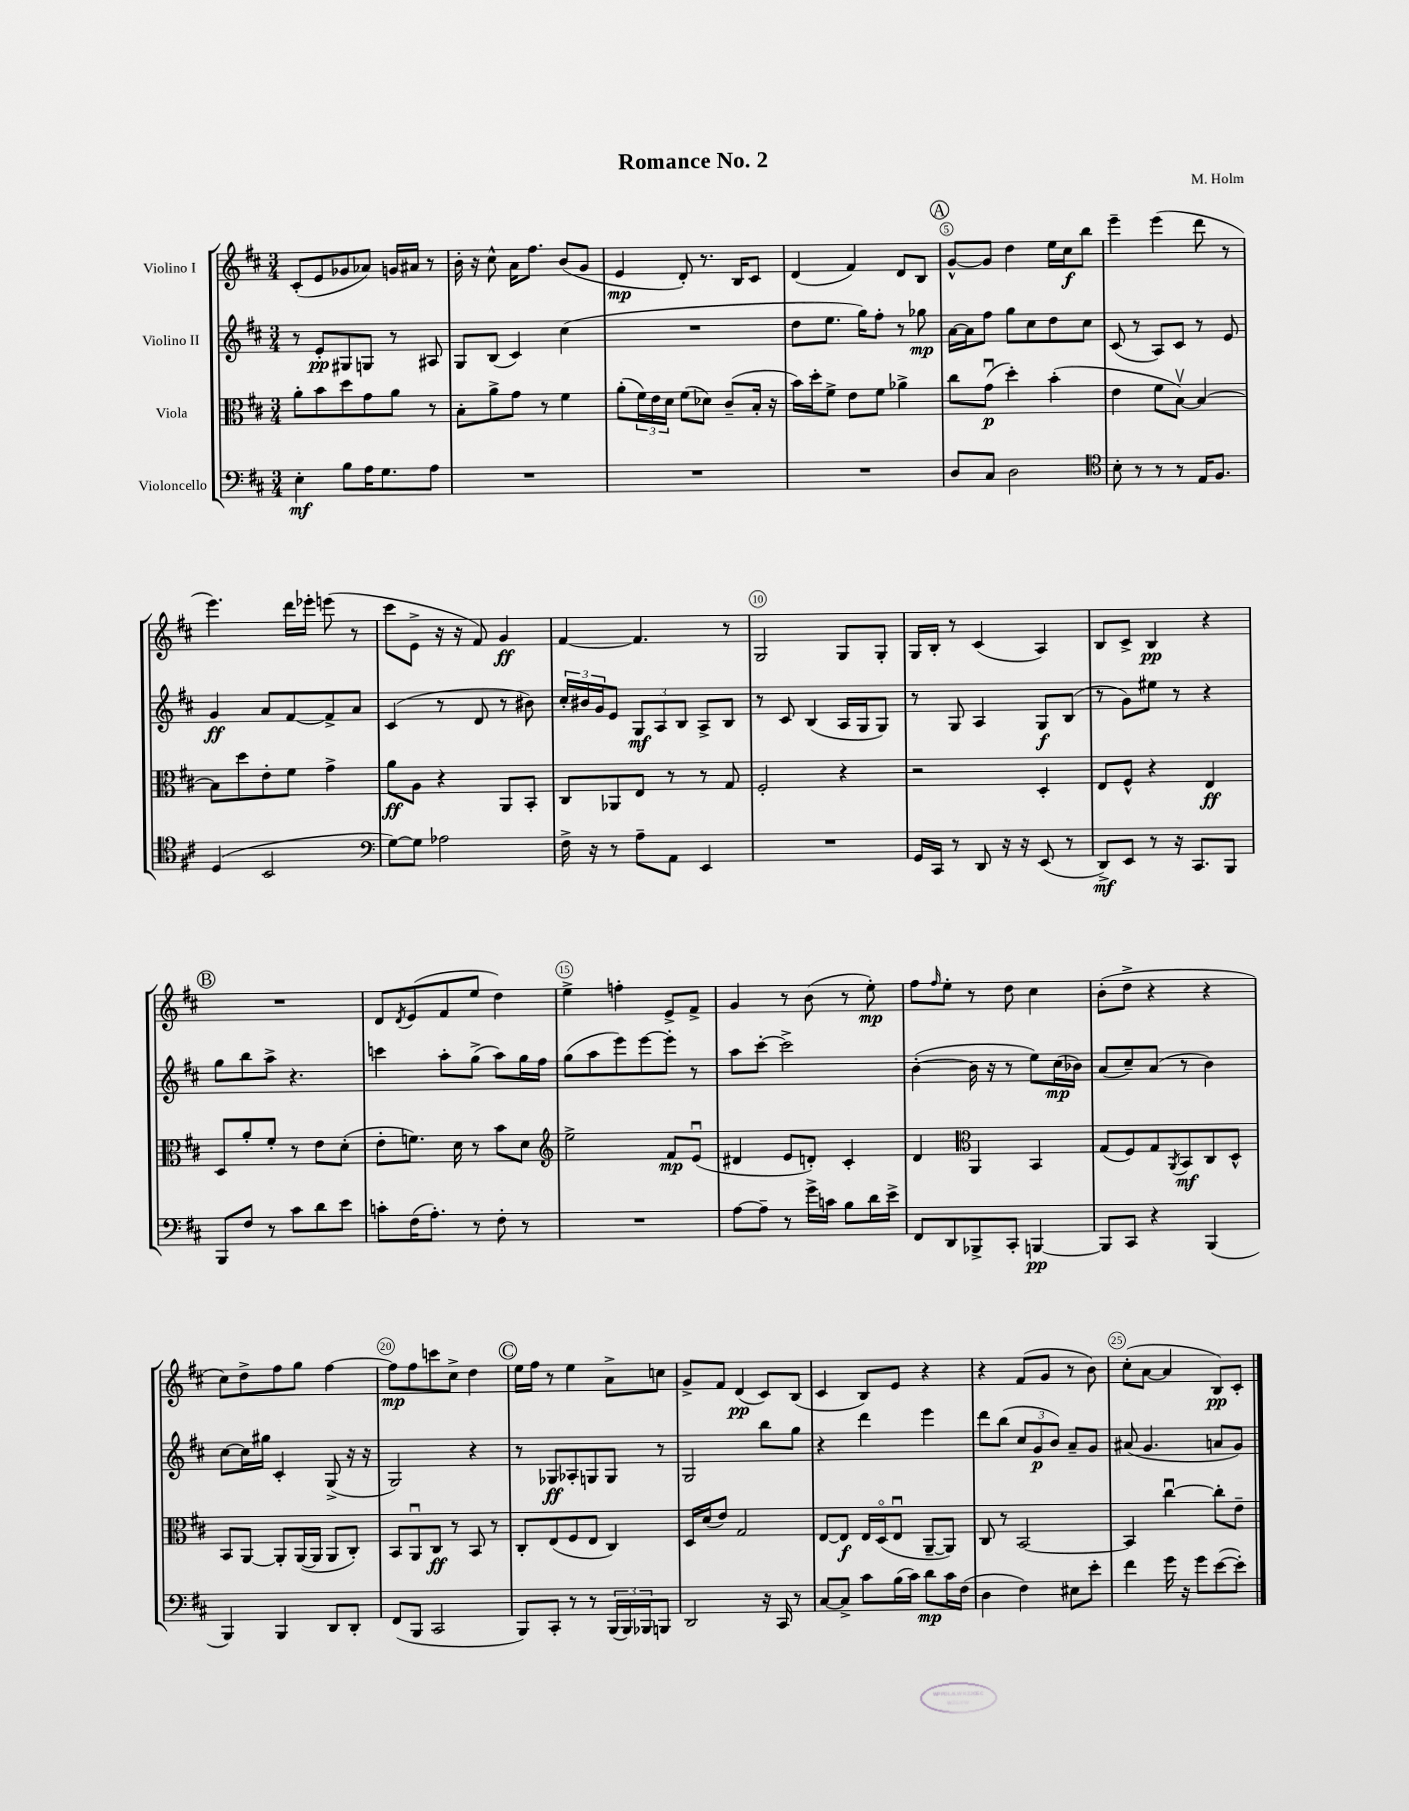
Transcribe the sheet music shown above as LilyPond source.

\header { title = "Romance No. 2" composer = "M. Holm" }
<<
\new StaffGroup <<
\new Staff = "s0" \with { instrumentName = "Violino I" } {
    \clef treble \key d \major \numericTimeSignature \time 3/4
    cis'8-.( e'8 ges'8 aes'8) g'16 ais'16 r8 |
    b'16-. r16 cis''8-^ a'16 fis''8. b'8( g'8 |
    e'4\mp d'8-.) r8. b16 cis'8 |
    d'4( fis'4) d'8 b8 |
    \mark \markup { \circle "A" } g'8~-^ g'8 d''4 e''16 cis''16\f b''8 |
    e'''4-- e'''4( d'''8 r8 |
    e'''4.) d'''16 ees'''16-. e'''8( r8 |
    cis'''8 e'8-> r16 r16 fis'8) g'4\ff |
    fis'4~ fis'4. r8 |
    g2 g8 g8-. |
    g16 b16-. r8 cis'4( a4) |
    b8 cis'8-> b4\pp r4 |
    \mark \markup { \circle "B" } R2. |
    d'8 \acciaccatura { d'8 } e'8( fis'8 e''8 d''4) |
    e''4-> f''4-. e'8-> fis'8-> |
    g'4 r8 b'8( r8 e''8-.\mp) |
    fis''8 \grace { fis''16 } e''8-. r8 d''8 cis''4 |
    b'8-.( d''8-> r4 r4 |
    cis''8) d''8-> fis''8 g''8 fis''4~ |
    fis''8\mp fis''8 c'''8 cis''8-> d''4 |
    \mark \markup { \circle "C" } e''16 fis''16 r8 e''4 a'8-> c''8 |
    g'8-> fis'8 d'4\pp( cis'8) b8( |
    cis'4 b8) e'8 r4 |
    r4 fis'8( g'8 r8 b'8) |
    cis''8-.( a'8~ a'4 b8\pp) cis'8-. \bar "|." |
}
\new Staff = "s1" \with { instrumentName = "Violino II" } {
    \clef treble \key d \major \numericTimeSignature \time 3/4
    r8 e'8-.\pp gis8 g8 r8 ais8 |
    g8 b8( cis'4) cis''4( |
    R2. |
    d''8 e''8. g''16) fis''8-. r8 ges''8\mp |
    \mark \markup { \circle "A" } a'16~ a'16 fis''8 g''8 cis''8 d''8 cis''8 |
    cis'8( r8 a8) cis'8 r8 e'8 |
    g'4\ff a'8 fis'8~ fis'8-> a'8 |
    cis'4( r8 d'8 r8 bis'8) |
    \tuplet 3/2 { cis''16-. bis'16 g'16 } e'8 \tuplet 3/2 { g8\mf a8 b8 } a8-> b8 |
    r8 cis'8 b4( a16 g16 g8) |
    r8 g8 a4 g8\f b8( |
    r8 g'8) eis''8 r8 r4 |
    \mark \markup { \circle "B" } g''8 b''8 a''8-> r4. |
    c'''4 a''8-. g''8->( a''8) g''16 fis''16 |
    g''8( a''8 e'''8) e'''8~ e'''8-. r8 |
    a''8 cis'''8~-. cis'''2-> |
    b'4~-.( b'16 r16 r8 e''8) cis''16\mp( bes'16) |
    a'8( cis''8--) a'8( r8 b'4) |
    cis''8~ cis''16 gis''16 cis'4-. g8->( r16 r16 |
    g2) r4 |
    \mark \markup { \circle "C" } r8 ges8\ff aes8-. g8 g8 r8 |
    g2 b''8 g''8 |
    r4 d'''4 e'''4 |
    d'''8 b''8( \tuplet 3/2 { cis''8 g'8\p b'8) } a'8-- g'8 |
    ais'8( g'4. a'8 g'8) \bar "|." |
}
\new Staff = "s2" \with { instrumentName = "Viola" } {
    \clef alto \key d \major \numericTimeSignature \time 3/4
    a'8-. b'8 d''8 g'8 a'8 r8 |
    b8-. a'8-> g'8 r8 fis'4 |
    a'8-.( \tuplet 3/2 { fis'16) e'16 d'16 } fis'8( des'8) cis'8--( b16-. r16 |
    b'16) d''16-. fis'8-> e'8 fis'8 aes'4-> |
    \mark \markup { \circle "A" } cis''8 g'8\downbow\p( d''4-.) b'4-.( |
    e'4 fis'8 b8~\upbow) b4~ |
    b8 d''8 e'8-. fis'8 g'4-> |
    a'8\ff a8 r4 a,8 b,8-. |
    cis8 aes,8 e8 r8 r8 g8 |
    fis2-. r4 |
    r2 d4-. |
    e8 fis8-^ r4 e4\ff |
    \mark \markup { \circle "B" } d8 a'8-. fis'8-. r8 e'8 d'8-.( |
    e'8-. f'8.) d'16 r8 b'8 d'8 |
    \clef treble e''2-> fis'8\mp e'8\downbow( |
    dis'4 e'8 d'8-.) cis'4-. |
    d'4 \clef alto a,4 b,4 |
    g8( fis8) g8 \acciaccatura { a,8 } b,8\mf cis8 d8-^ |
    b,8 a,8~ a,8-. a,16~( a,16 a,8 cis8-.) |
    b,8 a,8\downbow cis8\ff r8 b,8 r8 |
    \mark \markup { \circle "C" } cis8-. e8( fis8 e8 cis4) |
    d16 d'16( e'8) g2 |
    e8~ e8\f e16 d16\flageolet( e8\downbow a,8~-- a,8) |
    cis8 r8 b,2~ |
    b,4 cis''4~\downbow cis''8-. e'8-- \bar "|." |
}
\new Staff = "s3" \with { instrumentName = "Violoncello" } {
    \clef bass \key d \major \numericTimeSignature \time 3/4
    e4-.\mf b8 a16 g8. a8 |
    R2. |
    R2. |
    R2. |
    \mark \markup { \circle "A" } d8 cis8 d2 |
    \clef tenor b8-. r8 r8 r8 e16 fis8. |
    d4( b,2 |
    \clef bass g8~) g8 aes2 |
    fis16-> r16 r8 a8-- a,8 e,4 |
    R2. |
    g,16 cis,16 r8 d,8 r16 r16 e,8( r8 |
    d,8->\mf) e,8 r8 r16 cis,8. b,,8 |
    \mark \markup { \circle "B" } b,,8 fis8 r8 cis'8 d'8 e'8 |
    c'8-. fis16( a8.-.) r8 fis8-. r8 |
    R2. |
    a8~ a8-- r8 g'16-> c'16 b8 d'16 e'16-> |
    fis,8 d,8 bes,,8-> cis,8-. b,,4~\pp |
    b,,8 cis,8 r4 b,,4( |
    b,,4) b,,4 d,8 d,8-. |
    fis,8( b,,8 cis,2 |
    \mark \markup { \circle "C" } b,,8) cis,8-. r8 r8 \tuplet 3/2 { b,,16( b,,16) bes,,16 } b,,8 |
    d,2 r16 cis,16 r8 |
    cis8~ cis8-> cis'8 b16( cis'16) d'8\mp cis'16 fis16( |
    d4 fis4) eis8 e'8-. |
    fis'4 g'16 r16 g'8 e'8~( e'8-.) \bar "|." |
}
>>
>>
\layout { \context { \Score \override BarNumber.break-visibility = ##(#f #t #t) barNumberVisibility = #(every-nth-bar-number-visible 5) \override BarNumber.stencil = #(make-stencil-circler 0.1 0.3 ly:text-interface::print) } }
